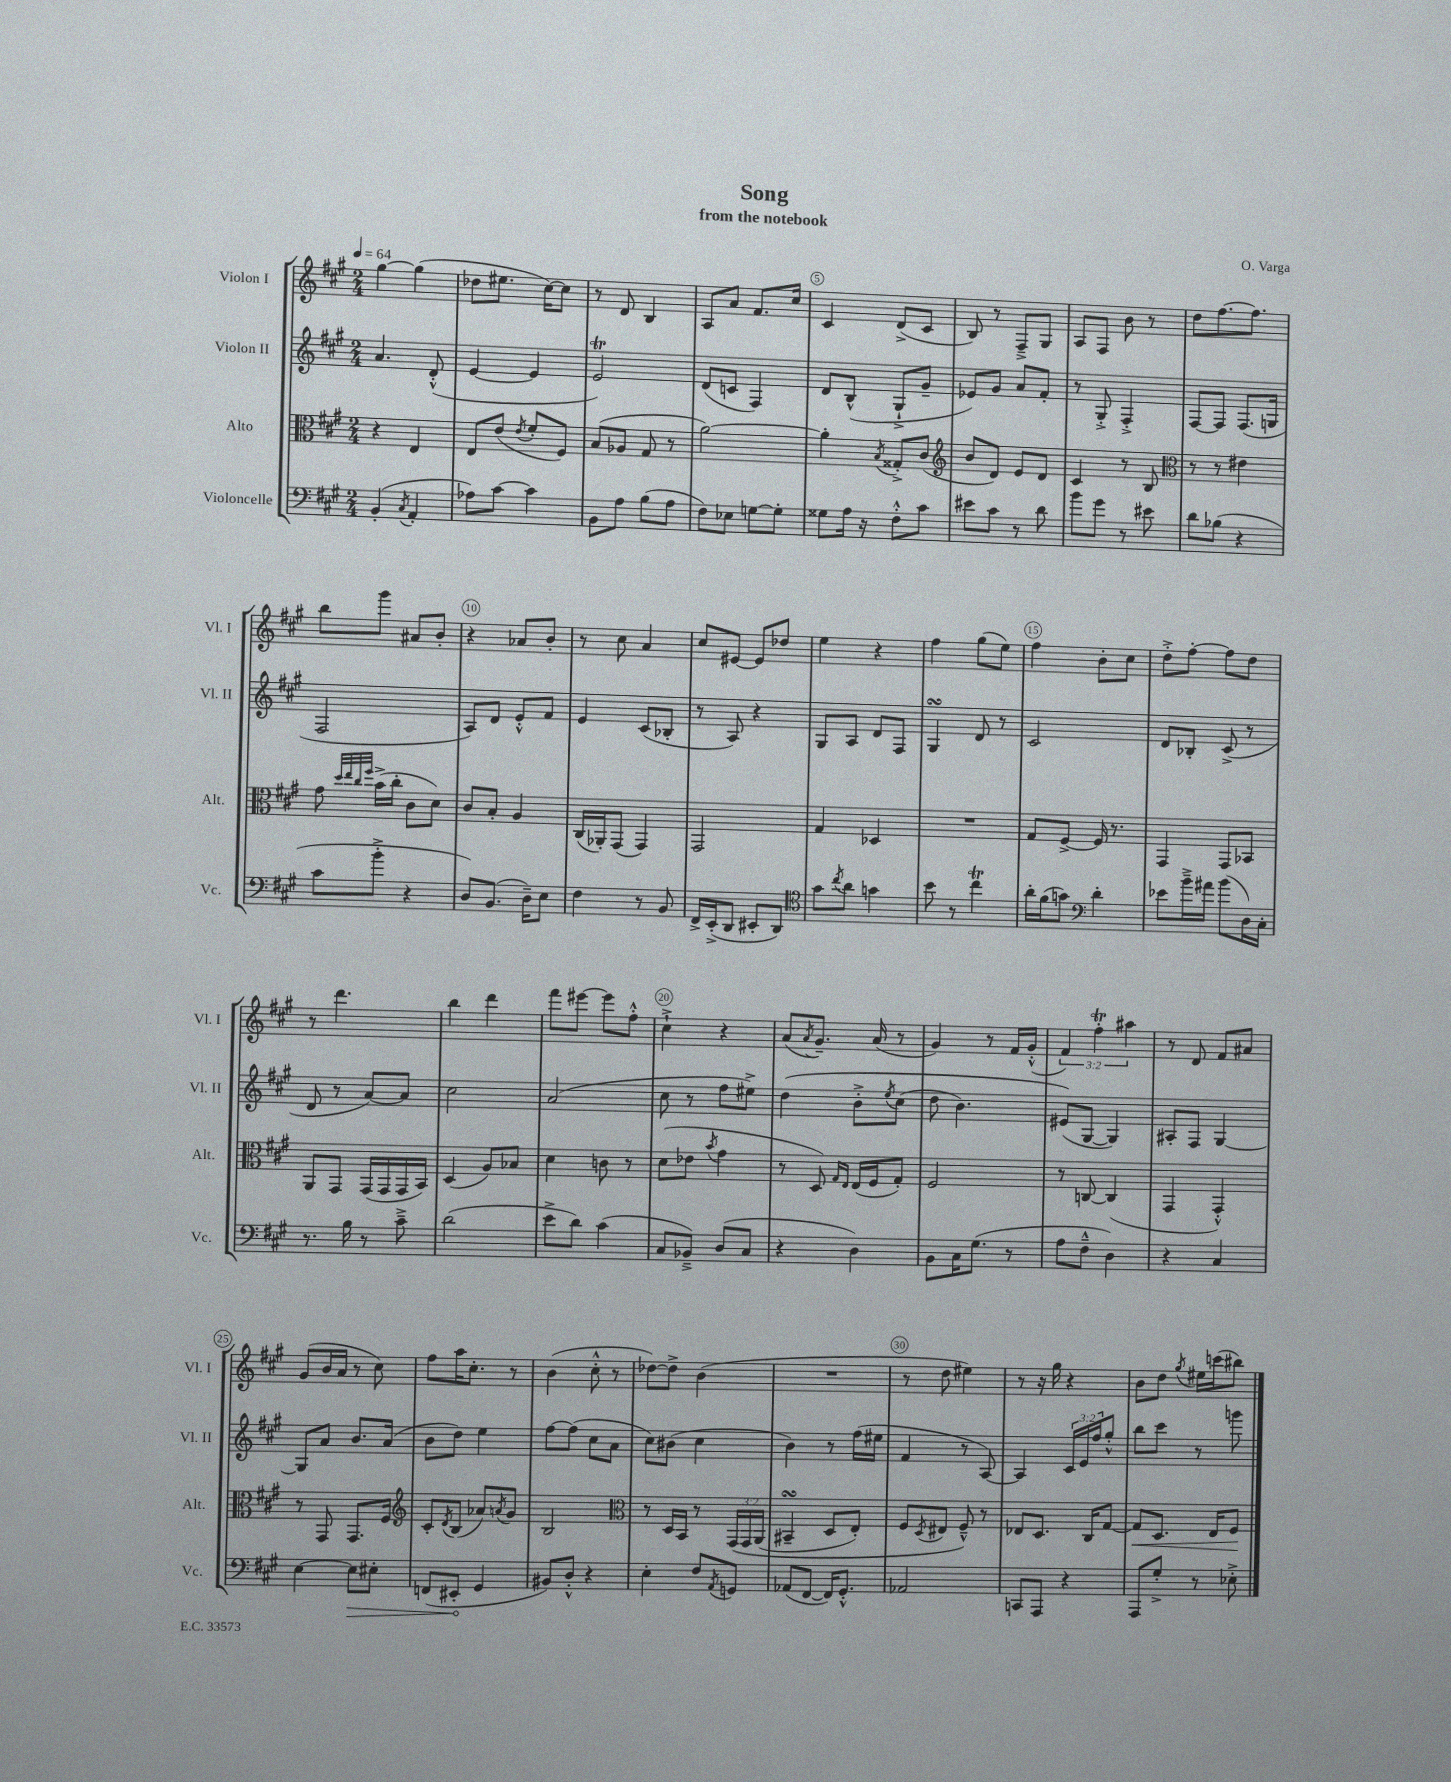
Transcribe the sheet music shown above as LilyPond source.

\header { title = "Song" composer = "O. Varga" subtitle = "from the notebook" }
<<
\new StaffGroup <<
\new Staff = "s0" \with { instrumentName = "Violon I" shortInstrumentName = "Vl. I" } {
    \clef treble \key a \major \numericTimeSignature \time 2/4 \override Staff.TupletNumber.text = #tuplet-number::calc-fraction-text \tempo 4 = 64
    gis''4~ gis''4( |
    des''8 eis''8. cis''16~) cis''8 |
    r8 d'8 b4 |
    a8 a'8 fis'8. cis''16 |
    cis'4 d'8->( cis'8 |
    b8) r8 fis8---> gis8 |
    a8 fis8 b'8 r8 |
    d''8 fis''8.~ fis''8. |
    b''8 gis'''8 ais'8 b'8-. |
    r4 aes'8 b'8-. |
    r8 cis''8 a'4 |
    cis''8 eis'8~ eis'8 des''8 |
    e''4 r4 |
    fis''4 gis''8( e''8) |
    fis''4 b'8-. cis''8 |
    d''8-.-> fis''8~-. fis''8 d''8 |
    r8 d'''4. |
    b''4 d'''4 |
    fis'''8 eis'''8~ eis'''8 fis''8-.-^ |
    cis''4-!-> r4 |
    a'8( \acciaccatura { a'8 } gis'8.--) a'16( r8 |
    gis'4) r8 fis'16 gis'16-.-^( |
    \tuplet 3/2 { fis'4) fis''4-.\trill ais''4 } |
    r8 d'8 fis'8 ais'8 |
    gis'8( b'16 a'16 r8 cis''8) |
    fis''8 a''16 cis''8.-. r8 |
    b'4( cis''8-.-^ r8 |
    des''8~) des''8-> b'4( |
    R2 |
    r8 d''8 eis''4) |
    r8 r16 gis''16 r4 |
    b'8 d''8 \acciaccatura { gis''8 } eis''16 c'''16( bis''8) \bar "|." |
}
\new Staff = "s1" \with { instrumentName = "Violon II" shortInstrumentName = "Vl. II" } {
    \clef treble \key a \major \numericTimeSignature \time 2/4 \override Staff.TupletNumber.text = #tuplet-number::calc-fraction-text
    a'4. d'8-.-^( |
    e'4~ e'4 |
    e'2\trill) |
    d'8( c'8 fis4) |
    d'8 b8-^( gis8-!-> gis'8-- |
    ees'8) gis'8 a'8 fis'8-. |
    r8 gis8-.-> fis4-.-> |
    fis8~ fis8 fis8.( g16 |
    fis2 |
    a8) d'8 e'8-.-^ fis'8 |
    e'4 cis'8( bes8-. |
    r8 a8) r4 |
    gis8 a8 d'8 fis8 |
    gis4\turn d'8 r8 |
    cis'2 |
    d'8 bes8-. cis'8->( r8 |
    d'8 r8 a'8~) a'8 |
    cis''2 |
    a'2( |
    cis''8 r8 fis''8 eis''8->) |
    d''4\( b'8-.-> \acciaccatura { e''8 } cis''8( |
    d''8 b'4.) |
    eis'8(\) gis8~ gis4) |
    ais8-. fis8 gis4~ |
    gis8 a'8 b'8. a'16( |
    b'8 d''8) e''4 |
    fis''8~ fis''8( cis''8 a'8 |
    cis''8) bis'8( cis''4 |
    b'4) r8 fis''16( eis''16 |
    fis'4 r8 a8~) |
    a4 \tuplet 3/2 { cis'16 e'16 fis''16 } gis''8-.-^ |
    b''8 cis'''8 r8 g'''8 \bar "|." |
}
\new Staff = "s2" \with { instrumentName = "Alto" shortInstrumentName = "Alt." } {
    \clef alto \key a \major \numericTimeSignature \time 2/4 \override Staff.TupletNumber.text = #tuplet-number::calc-fraction-text
    r4 e4 |
    e8 e'8( \acciaccatura { e'8 } fis'8-. fis8) |
    b8( aes8 gis8 r8 |
    a'2~) |
    a'4-. \acciaccatura { b8 } gisis8-.-> cis'8( |
    \clef treble b'8 d'8) e'8 d'8 |
    cis'4 r8 b8 |
    \clef alto r8 r8 eis'4 |
    gis'8 \grace { d''32 e''32 cis''32 fis''32 } b'16->( cis''16-. cis'8 d'8) |
    cis'8 b8-. a4 |
    cis16( aes,16-.) gis,8( gis,4) |
    gis,2 |
    gis4 des4 |
    R2 |
    gis8 fis8~-> fis16 r8. |
    gis,4 gis,8 bes,8 |
    a,8 gis,8 gis,16( gis,16 gis,16 b,16) |
    d4( a8) bes8 |
    d'4 c'8 r8 |
    d'8( ees'8 \acciaccatura { b'8 } gis'4 |
    r8 d8) \grace { gis16 e16 } e16( fis16 gis8-.) |
    fis2 |
    r8 c8~ c4( |
    gis,4 gis,4-.-^) |
    r8 gis,8 gis,8. fis16 |
    \clef treble cis'8-. \acciaccatura { d'8 } b8( aes'8) \acciaccatura { a'8 } gis'8 |
    b2 |
    \clef alto r8 d16 b,16 r8 \tuplet 3/2 { gis,16\( gis,16 a,16( } |
    bis,4--\turn d8 e8-.) |
    fis8 \acciaccatura { d8 } eis8 fis8---^\) r8 |
    ees8 d8. cis16 gis8~ |
    gis8\< d8. e16 fis8\! \bar "|." |
}
\new Staff = "s3" \with { instrumentName = "Violoncelle" shortInstrumentName = "Vc." } {
    \clef bass \key a \major \numericTimeSignature \time 2/4
    b,4-.( \acciaccatura { cis8 } a,4-. |
    aes8) cis'8~ cis'4 |
    b,8 a8 b8( a8 |
    fis8) ees8 g8~ g8-. |
    gisis8 a16 r16 fis8-.-^ cis'8 |
    eis'8 cis'8 r8 d'8 |
    b'8 gis'8 r8 eis'8 |
    d'8 bes8( r4 |
    cis'8 b'8-.-> r4 |
    d8) b,8.( d16--) e8 |
    fis4 r8 b,8 |
    fis,16-> e,16-.->( d,8 eis,8-. d,8) |
    \clef tenor gis'8 \acciaccatura { cis''8 } a'8 g'4 |
    b'8 r8 cis''4\trill |
    a'16-. fis'16( g'8) \clef bass d'4-. |
    ees'8 b'16---> ais'16 b'8( d16) cis16-. |
    r8. b16 r8 cis'8---> |
    d'2( |
    e'8-> d'8) cis'4( |
    cis8 bes,8--->) d8( cis8 |
    r4 d4) |
    b,8 cis16 gis8.( r8 |
    a8 fis8---^ d4) |
    r4 cis4 |
    e4~ \once \override Hairpin.circled-tip = ##t e8\> eis8-. |
    f,8( eis,8-.\! gis,4 |
    bis,8) d8-.-^ r4 |
    e4-. fis8 \acciaccatura { a,8 } g,8 |
    aes,8( fis,8~ fis,16) gis,8.-.-^ |
    aes,2 |
    c,8 a,,8 r4 |
    a,,8 gis8-.-> r8 ees8-.-> \bar "|." |
}
>>
>>
\layout { \context { \Score \override BarNumber.break-visibility = ##(#f #t #t) barNumberVisibility = #(every-nth-bar-number-visible 5) \override BarNumber.stencil = #(make-stencil-circler 0.1 0.3 ly:text-interface::print) } }
